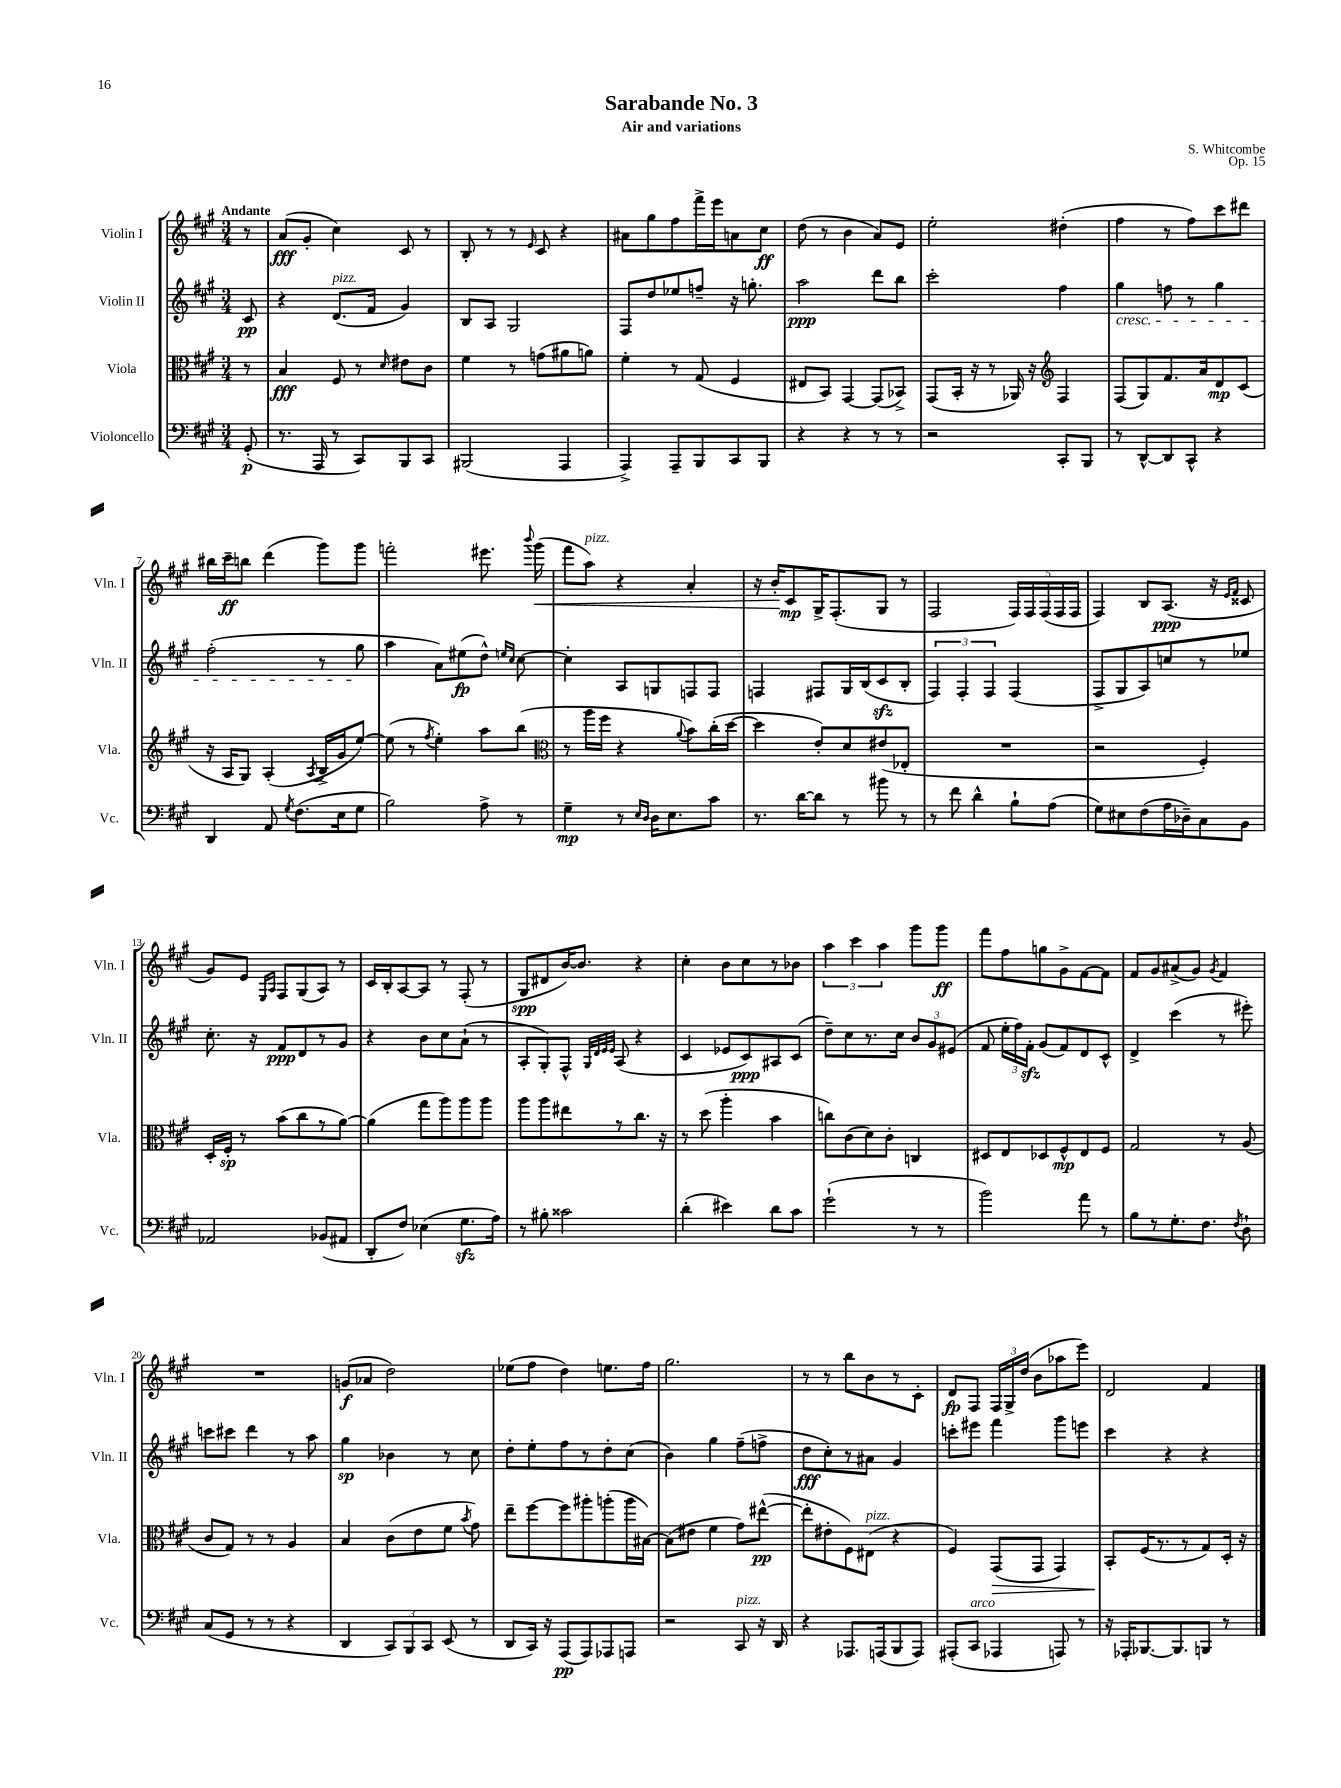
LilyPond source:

\header { title = "Sarabande No. 3" composer = "S. Whitcombe" subtitle = "Air and variations" opus = "Op. 15" }
<<
\new StaffGroup <<
\new Staff = "s0" \with { instrumentName = "Violin I" shortInstrumentName = "Vln. I" } {
    \clef treble \key a \major \numericTimeSignature \time 3/4 \partial 8 \tempo "Andante"
    \autoBeamOff r8 |
    a'8[\fff( gis'8]-. cis''4) cis'8 r8 |
    b8-. r8 r8 \grace { e'16 } cis'8 r4 |
    ais'8[ gis''8 fis''8 fis'''16-> e'''16 a'8 cis''8]\ff |
    d''8( r8 b'4 a'8[) e'8] |
    e''2-. dis''4-.( |
    fis''4 r8 fis''8[) cis'''8 dis'''8] |
    bis''16[ cis'''16--\ff b''8] d'''4( gis'''8[) gis'''8] |
    f'''2-. eis'''8. \appoggiatura { b'''8 } gis'''16\<( |
    fis'''8[ a''8]^\markup { \italic "pizz." }) r4 a'4-. |
    r16 b'16[-.\! cis'8\mp gis16-> fis8.-.( gis8] r8 |
    fis2 \tuplet 5/4 { fis16[) fis16 fis16( fis16 fis16] } |
    fis4) b8[ a8.]\ppp( r16 \grace { e'16[ fis'16] } cisis'8 |
    gis'8[) e'8] \grace { e16[ a16] } fis8[ gis8( a8]) r8 |
    cis'16[ b16-. a8~ a8] r8 fis8-.( r8 |
    gis8[\spp dis'8 b'16~) b'8.] r4 |
    cis''4-. b'8[ cis''8 r8 bes'8] |
    \tuplet 3/2 { a''4 cis'''4 a''4 } gis'''8[ gis'''8]\ff |
    fis'''8[ fis''8 g''8 gis'8-> fis'8~ fis'8] |
    fis'8[ gis'8 ais'8->( gis'8]) \acciaccatura { gis'8 } fis'4 |
    R2. |
    g'8[\f( aes'8] d''2) |
    ees''8[( fis''8] d''4) e''8.[ fis''16] |
    gis''2. |
    r8 r8 b''8[ b'8 r8 cis'8]-. |
    d'8[\fp fis8] \tuplet 3/2 { fis16[ gis16-> d''16]( } b'8[ aes''8 e'''8]) |
    d'2 fis'4 \bar "|." |
}
\new Staff = "s1" \with { instrumentName = "Violin II" shortInstrumentName = "Vln. II" } {
    \clef treble \key a \major \numericTimeSignature \time 3/4 \partial 8
    \autoBeamOff cis'8\pp |
    r4 d'8.[^\markup { \italic "pizz." }( fis'16] gis'4) |
    b8[ a8] gis2 |
    fis8[ d''8 ees''8 f''8]-- r16 g''8.-. |
    a''2\ppp d'''8[ b''8] |
    cis'''2-. fis''4 |
    gis''4\cresc f''8 r8 gis''4 |
    fis''2-.( r8 gis''8\! |
    a''4 a'8[) eis''8\fp( d''8]-^) \grace { e''16[ cis''16] } cis''8~ |
    cis''4-. a8[ g8 f8 f8] |
    f4 fis8[ gis16 b16( cis'8\sfz b8]-. |
    \tuplet 3/2 { fis4) fis4-. fis4 } fis4( |
    fis8[-> gis8 a8) c''8 r8 ees''8] |
    cis''8.-. r16 fis'8[\ppp d'8 r8 gis'8] |
    r4 b'8[ cis''8 a'8]-!( r8 |
    a8[-. gis8-.) fis8]-^ \grace { gis32[ d'32 e'32 e'32] } a8( r4 |
    cis'4 ees'8[ cis'8\ppp) ais8 cis'8]( |
    d''8[--) cis''8 r8. cis''16] \tuplet 3/2 { b'8[ gis'8 eis'8]( } |
    fis'8 \tuplet 3/2 { e''16[-. fis''16) fis'16]-.\sfz } gis'8[( fis'8) d'8 cis'8]-^ |
    d'4-> cis'''4( r8 eis'''8-.) |
    c'''8[ cis'''8] d'''4 r8 a''8 |
    gis''4\sp bes'4 r8 cis''8 |
    d''8[-. e''8-. fis''8 r8 d''8-. cis''8]( |
    b'4) gis''4 fis''8[--( f''8]-> |
    d''8[\fff cis''8-.) r8 ais'8] gis'4 |
    c'''8[-. eis'''8] fis'''4 gis'''8[ e'''8] |
    cis'''4 r4 r4 \bar "|." |
}
\new Staff = "s2" \with { instrumentName = "Viola" shortInstrumentName = "Vla." } {
    \clef alto \key a \major \numericTimeSignature \time 3/4 \partial 8
    \autoBeamOff r8 |
    b4\fff fis8 r8 \grace { d'16 } eis'8[ cis'8] |
    fis'4 r8 g'8[( ais'8 a'8]) |
    fis'4-. r8 gis8( fis4 |
    eis8[ b,8]) gis,4~ gis,8[( bes,8]->) |
    gis,8[( b,16]-. r16 r8 aes,16) r16 \clef treble fis4 |
    fis8[( gis8) fis'8. a'16 d'8\mp cis'8]( |
    r16 a16[ gis8]) a4-.( \acciaccatura { a8 } b16[-> gis'16 e''8]~) |
    e''8( r8 \acciaccatura { fis''8 } e''4-.) a''8[ b''8]( |
    \clef alto r8 a''16[ fis''16] r4 \appoggiatura { a'8 } b'8[) cis''16-.( d''16]~ |
    d''4 e'8[-.) d'8 eis'8( ees8]-. |
    R2. |
    r2 fis4-.) |
    d16[-. fis16]-.\sp r8 b'8[( cis''8 r8 a'8]~) |
    a'4( gis''8[ a''8) a''8 a''8] |
    a''8[ a''8 eis''8 r8 cis''8.] r16 |
    r8 d''8( a''4-. b'4 |
    c''8[) cis'8( d'8) cis'8]-. c4 |
    dis8[ e8 des8 fis8-^\mp e8 fis8] |
    gis2 r8 a8( |
    cis'8[ gis8]) r8 r8 a4 |
    b4 cis'8[( e'8 fis'8] \acciaccatura { b'8 } gis'8) |
    e''8[-- fis''8~ fis''8 ais''8-. a''8-.( a''16 bis16]~) |
    bis8[( eis'8] fis'4 gis'8[) eis''8]~-^\pp( |
    eis''8[-. eis'8-. fis8) eis8]^\markup { \italic "pizz." }( r4 |
    fis4) gis,8[\>( gis,8] gis,4) |
    b,8[-.\! fis16( r8. r8 gis8) d16]-. r16 \bar "|." |
}
\new Staff = "s3" \with { instrumentName = "Violoncello" shortInstrumentName = "Vc." } {
    \clef bass \key a \major \numericTimeSignature \time 3/4 \partial 8
    \autoBeamOff gis,8-.\p( |
    r8. a,,16 r8 cis,8[) b,,8 cis,8] |
    bis,,2( a,,4 |
    a,,4->) a,,8[-- b,,8 cis,8 b,,8] |
    r4 r4 r8 r8 |
    r2 cis,8[-. b,,8] |
    r8 d,8[~-^ d,8 cis,8]-^ r4 |
    d,4 a,8 \acciaccatura { gis8 } fis8.[( e16 gis8] |
    b2) a8-> r8 |
    gis4--\mp r8 \grace { e16[ d16] } d16[ e8. cis'8] |
    r8. d'16[~ d'8] r8 bis'8 r8 |
    r8 fis'8 d'4-^ b8[-! a8]( |
    gis8[) eis8 fis8( a16 des16--) cis8 b,8] |
    aes,2 bes,8[( ais,8] |
    d,8[-. fis8]) ees4( gis8.[\sfz a16]) |
    r8 bis8-. cisis'2 |
    d'4-.( eis'4) d'8[ cis'8] |
    gis'2-!( r8 r8 |
    b'2) a'8 r8 |
    b8[ r8 gis8.-. fis8.] \acciaccatura { fis8 } d8-! |
    cis8[( gis,8] r8 r8 r4 |
    d,4 \tuplet 3/2 { cis,8[) b,,8 cis,8] } e,8( r8 |
    d,8[ cis,16]) r16 a,,8[\pp( a,,8) aes,,8 a,,8] |
    r2 cis,8^\markup { \italic "pizz." } r16 d,16 |
    r4 aes,,8.[ a,,16( b,,8 a,,8]) |
    ais,,8[-.( cis,8]^\markup { \italic "arco" } aes,,4 a,,8) r8 |
    r16 aes,,16[-. bes,,8.~ bes,,8. b,,8] r8 \bar "|." |
}
>>
>>
